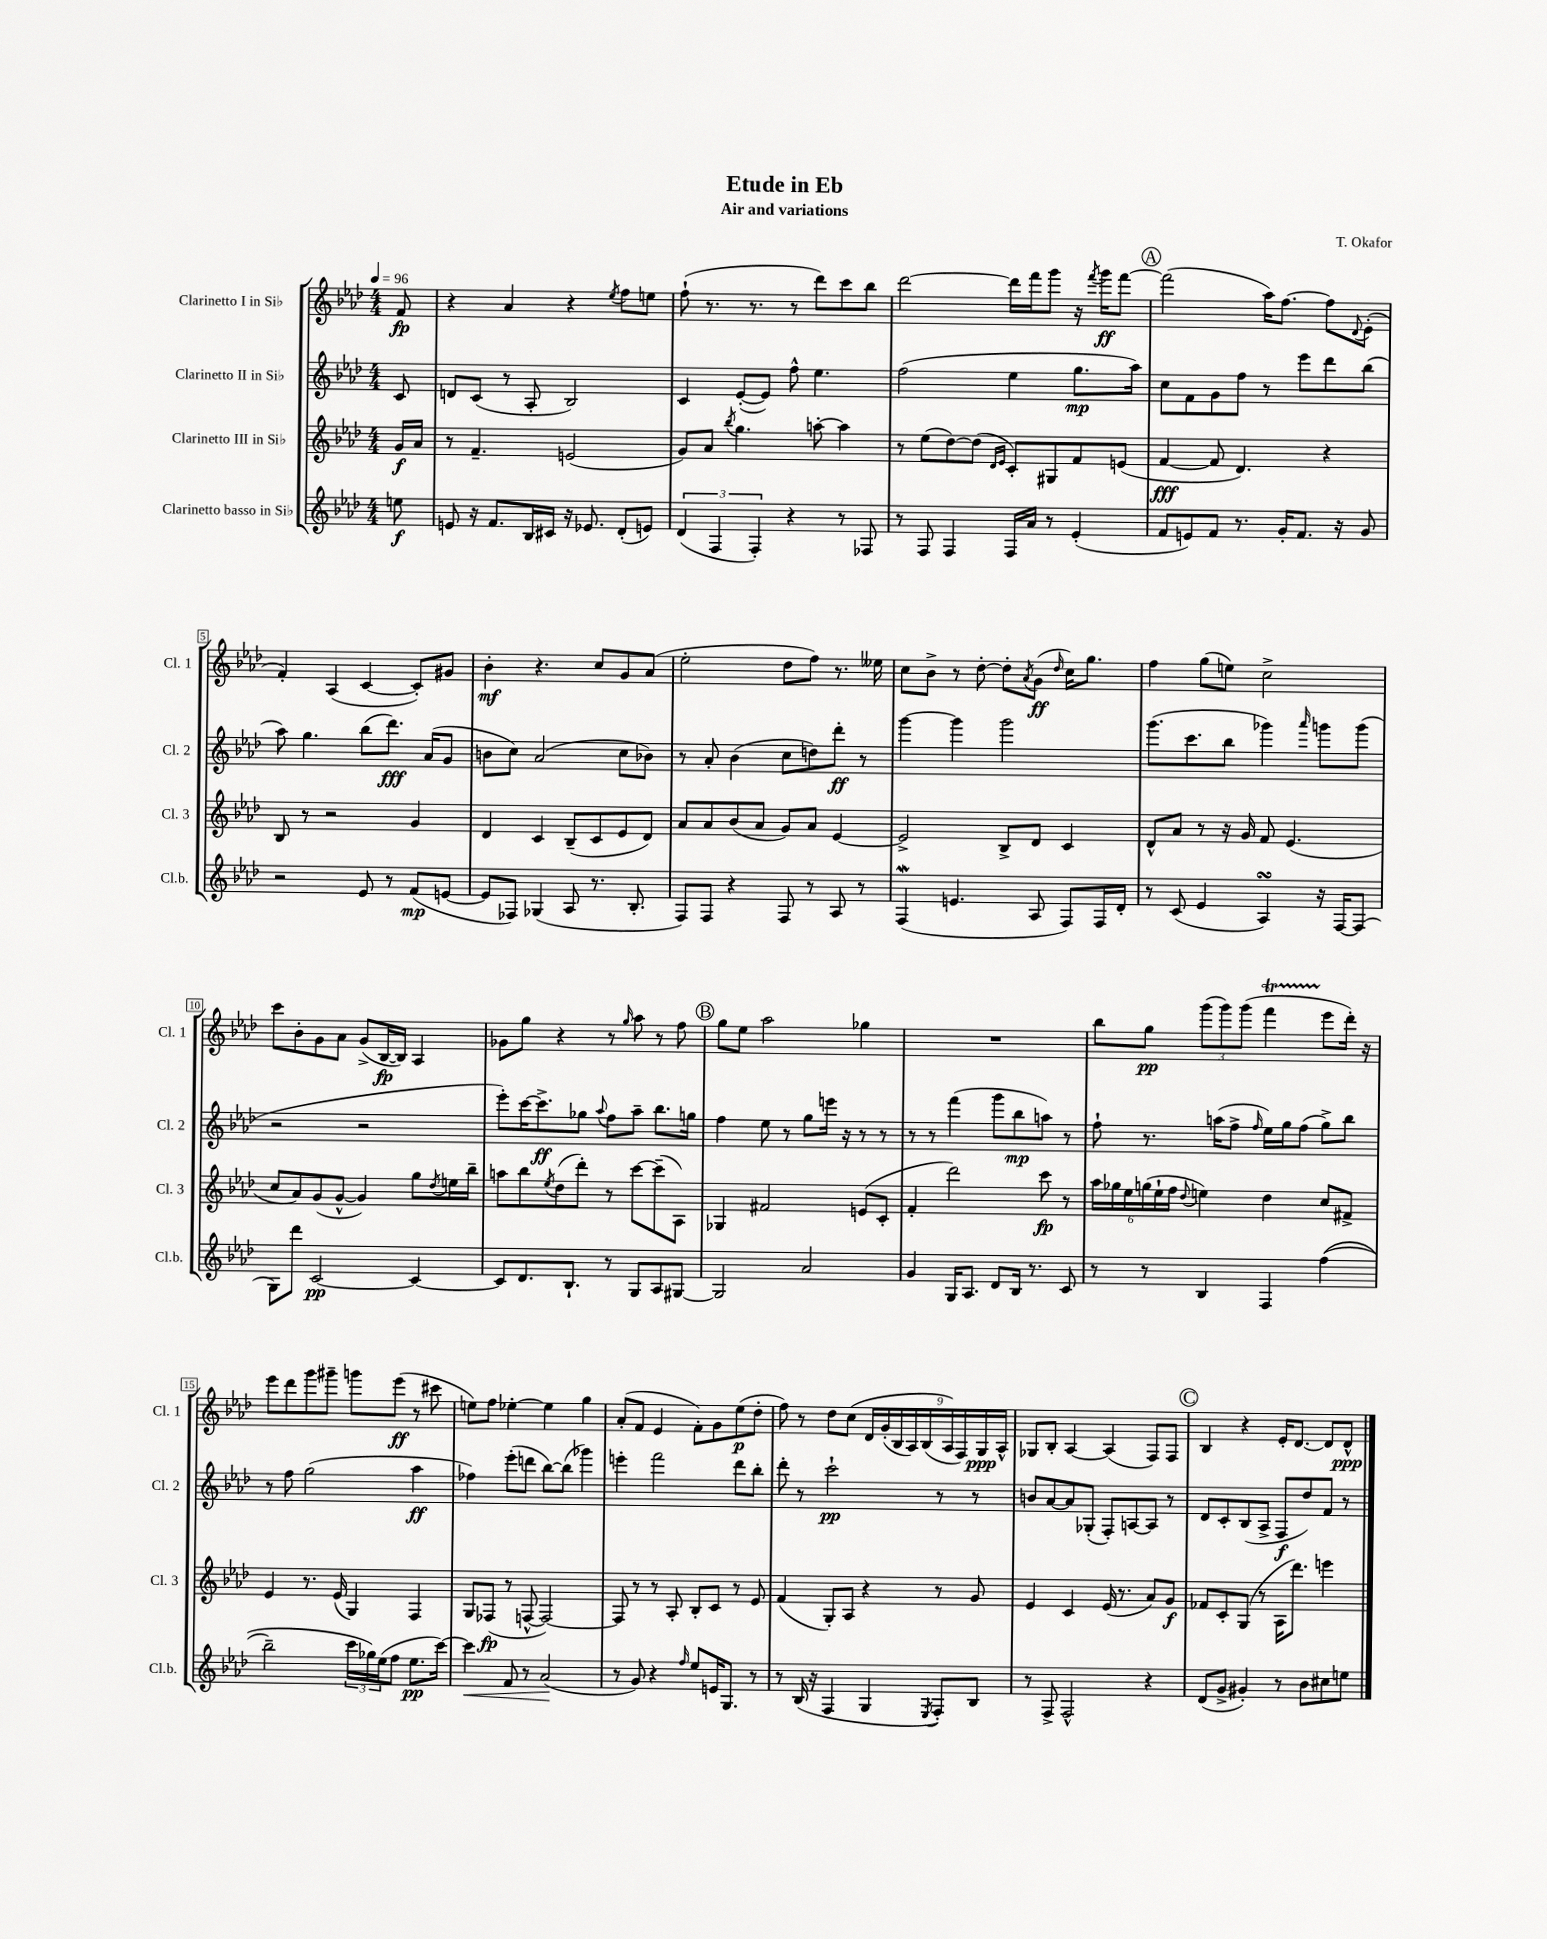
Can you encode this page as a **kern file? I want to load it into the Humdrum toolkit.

**kern	**dynam	**kern	**dynam	**kern	**dynam	**kern	**dynam
*part4	*part4	*part3	*part3	*part2	*part2	*part1	*part1
*staff4	*staff4	*staff3	*staff3	*staff2	*staff2	*staff1	*staff1
*I"Clarinetto basso in Si♭	*	*I"Clarinetto III in Si♭	*	*I"Clarinetto II in Si♭	*	*I"Clarinetto I in Si♭	*
*I'Cl.b.	*	*I'Cl. 3	*	*I'Cl. 2	*	*I'Cl. 1	*
*clefG2	*	*clefG2	*	*clefG2	*	*clefG2	*
*k[b-e-a-d-]	*	*k[b-e-a-d-]	*	*k[b-e-a-d-]	*	*k[b-e-a-d-]	*
*M4/4	*	*M4/4	*	*M4/4	*	*M4/4	*
*MM96	*	*MM96	*	*MM96	*	*MM96	*
=	=	=	=	=	=	=	=
8een\	f	16g/LL	f	8c/	.	8f/	fp
.	.	16a-/JJ	.	.	.	.	.
=1	=1	=1	=1	=1	=1	=1	=1
8en/	.	8r	.	8dn/L	.	4r	.
16r	.	4.f~/	.	(8c/J	.	.	.
8.f/L	.	.	.	.	.	.	.
.	.	.	.	8r	.	4a-/	.
16B-/L	.	.	.	8A-'/	.	.	.
16c#X/JJ	.	.	.	.	.	.	.
16r	.	(2en/	.	2B-/)	.	4r	.
8.e-X/	.	.	.	.	.	.	.
.	.	.	.	.	.	8qee-/	.
(8d-'/L	.	.	.	.	.	8ff\L	.
8en/J)	.	.	.	.	.	8een\J	.
=2	=2	=2	=2	=2	=2	=2	=2
(6d-/	.	8g/L)	.	4c/	.	(8ff`\	.
.	.	8a-/J	.	.	.	8.r	.
6F/	.	.	.	.	.	.	.
.	.	8qbb-/	.	.	.	.	.
.	.	4.gg\	.	([8e-'/L	.	.	.
.	.	.	.	.	.	8.r	.
6F'/)	.	.	.	.	.	.	.
.	.	.	.	8e-/J])	.	.	.
4r	.	.	.	8ff^^\	.	8r	.
.	.	[8aan'\	.	4.ee-\	.	8ddd-\L)	.
8r	.	4aa\]	.	.	.	8ccc\	.
8F-X/	.	.	.	.	.	8bb-\J	.
=3	=3	=3	=3	=3	=3	=3	=3
8r	.	8r	.	(2ff\	.	[2ddd-\	.
8F/	.	(8ee-\L	.	.	.	.	.
4F/	.	[8dd-\)	.	.	.	.	.
.	.	(8dd-\J]	.	.	.	.	.
.	.	16qqd-/LL	.	.	.	.	.
.	.	16qqe-/JJ	.	.	.	.	.
16F/LL	.	8c'/L)	.	4ee-\	.	16ddd-\LL]	.
16a-/JJ	.	.	.	.	.	16fff\J	.
8r	.	8G#X/	.	.	.	8ggg\J	.
(4e-'/	.	8f/	.	8.gg\L	mp	16r	.
.	.	.	.	.	.	8qfff/	.
.	.	.	.	.	.	16ggg\KL	ff
.	.	(8en/J	.	.	.	[8fff\J	.
.	.	.	.	16aa-\Jk)	.	.	.
!!LO:REH:place=s1:t=A
=4	=4	=4	=4	=4	=4	=4	=4
8f/L	.	[4f/	fff	8cc\L	.	(2fff\]	.
8en/)	.	.	.	8f\	.	.	.
8f/J	.	8f/]	.	8g\	.	.	.
8.r	.	4.d-/)	.	8ff\J	.	.	.
.	.	.	.	8r	.	16aa-\KL)	.
16g'/KL	.	.	.	.	.	[8.ff\J	.
8.f/J	.	.	.	8eee-\L	.	.	.
.	.	4r	.	8ddd-\	.	8ff\L]	.
16r	.	.	.	.	.	.	.
.	.	.	.	.	.	8qqd-/	.
8g/	.	.	.	(8bb-\J	.	(8e-'\J	.
!!LO:LB:g=z
=5	=5	=5	=5	=5	=5	=5	=5
2r	.	8B-/	.	8aa-\)	.	4f'/)	.
.	.	8r	.	4.gg\	.	.	.
.	.	2r	.	.	.	(4A-/	.
8e-/	.	.	.	(8bb-\L	.	[4c/	.
8r	.	.	.	8.ddd-\J)	fff	.	.
(8f/L	mp	4g/	.	.	.	8c'/L])	.
.	.	.	.	(16a-/KL	.	.	.
[8en/J	.	.	.	8g/J	.	8g#X/J	.
=6	=6	=6	=6	=6	=6	=6	=6
8e/L]	.	4d-/	.	8bn\L	.	4b-'\	mf
8F-X/J)	.	.	.	8cc\J)	.	.	.
(4G-X/	.	4c/	.	(2a-/	.	4.r	.
8A-/	.	(8B-~/L	.	.	.	.	.
8.r	.	8c/	.	.	.	8cc/L	.
.	.	8e-/	.	8cc\L	.	8g/	.
8.B-'/	.	.	.	.	.	.	.
.	.	8d-/J)	.	8b-X\J)	.	(8a-/J	.
=7	=7	=7	=7	=7	=7	=7	=7
8F/L)	.	8a-/L	.	8r	.	2ee-'\	.
8F/J	.	8a-/	.	8a-'/	.	.	.
4r	.	(8b-/	.	(4b-\	.	.	.
.	.	8a-/J	.	.	.	.	.
8F/	.	8g/L)	.	8cc\L	.	8dd-\L	.
8r	.	8a-/J	.	8ddn\)	.	8ff\J)	.
8A-/	.	[4e-/	.	8ddd-'\J	ff	8.r	.
8r	.	.	.	8r	.	.	.
.	.	.	.	.	.	16ee--X\	.
=8	=8	=8	=8	=8	=8	=8	=8
(4FW/	.	2e-^/]	.	[4ggg\	.	8cc\L	.
.	.	.	.	.	.	8b-^\J	.
4.en/	.	.	.	4ggg\]	.	8r	.
.	.	.	.	.	.	[8dd-'\	.
.	.	8B-^/L	.	2ggg\	.	8dd-'\L]	.
.	.	.	.	.	.	8qa-/	.
8A-/	.	8d-/J	.	.	.	(8g\J	ff
.	.	.	.	.	.	16qqdd-/	.
8F/L)	.	4c/	.	.	.	16cc\KL)	.
.	.	.	.	.	.	8.gg\J	.
16F/L	.	.	.	.	.	.	.
16d-'/JJ	.	.	.	.	.	.	.
=9	=9	=9	=9	=9	=9	=9	=9
8r	.	8d-^^/L	.	(8.ggg\L	.	4ff\	.
(8c/	.	8a-/J	.	.	.	.	.
.	.	.	.	8.ccc\	.	.	.
4e-/	.	8r	.	.	.	(8gg\L	.
.	.	16r	.	8bb-\J	.	8een\J)	.
.	.	16g/	.	.	.	.	.
4A-sSSs/)	.	8f/	.	4ggg-X\)	.	2cc^\	.
.	.	(4.e-/	.	.	.	.	.
.	.	.	.	16qqaaa-/	.	.	.
16r	.	.	.	8gggn\L	.	.	.
[16F/KL	.	.	.	.	.	.	.
(8F/J]	.	.	.	(8ggg\J	.	.	.
!!LO:LB:g=z
=10	=10	=10	=10	=10	=10	=10	=10
8G\L)	.	8cc/L	.	2r	.	8ccc\L	.
8ddd-\J	.	8a-/)	.	.	.	8b-'\	.
[2c/	pp	(8g/	.	.	.	8g\	.
.	.	[8g^^/J	.	.	.	8a-\J	.
.	.	4g/])	.	2r	.	(8g^/L	.
.	.	.	.	.	.	[16B-/L	fp
.	.	.	.	.	.	16B-/JJ])	.
4c/_	.	8gg\L	.	.	.	4A-/	.
.	.	8qdd-/	.	.	.	.	.
.	.	16een\L	.	.	.	.	.
.	.	16bb-~\JJ	.	.	.	.	.
=11	=11	=11	=11	=11	=11	=11	=11
8c/L]	.	8aan\L	.	8eee-'\L)	.	8g-X\L	.
8.d-/	.	8bb-\	.	[16ccc\K	.	8gg\J	.
.	.	.	.	8.ccc^\]	ff	.	.
.	.	8qee-/	.	.	.	.	.
.	.	(8dd-\	.	.	.	4r	.
8.B-`/J	.	.	.	.	.	.	.
.	.	8ddd-'\J)	.	8gg-X\J	.	.	.
.	.	.	.	8qqaa-/	.	.	.
8r	.	8r	.	8ff\L	.	8r	.
.	.	.	.	.	.	16qqgg/	.
8G/L	.	[8ccc\L	.	8aa-~\J	.	8aa-\	.
8A-/	.	(8ccc~\]	.	8.bb-\L	.	8r	.
[8G#X/J	.	8A-\J)	.	.	.	8ff\	.
.	.	.	.	16ggn\Jk	.	.	.
!!LO:REH:place=s1:t=B
=12	=12	=12	=12	=12	=12	=12	=12
2G#/]	.	4G-X/	.	4ff\	.	8gg\L	.
.	.	.	.	.	.	8ee-\J	.
.	.	2f#X/	.	8ee-\	.	2aa-\	.
.	.	.	.	8r	.	.	.
2a-/	.	.	.	8gg\L	.	.	.
.	.	.	.	16eeen\Jk	.	.	.
.	.	.	.	16r	.	.	.
.	.	(8en/L	.	8r	.	4gg-X\	.
.	.	8c'/J	.	8r	.	.	.
=13	=13	=13	=13	=13	=13	=13	=13
4g/	.	4f'/	.	8r	.	1r	.
.	.	.	.	8r	.	.	.
16G/KL	.	2ddd-\)	.	(4fff\	.	.	.
8.A-/J	.	.	.	.	.	.	.
8d-/L	.	.	.	8ggg\L	.	.	.
16B-/Jk	.	.	.	8bb-\	mp	.	.
8.r	.	.	.	.	.	.	.
.	.	8ccc\	fp	8aan\J)	.	.	.
8c/	.	8r	.	8r	.	.	.
=14	=14	=14	=14	=14	=14	=14	=14
8r	.	24aa-\LL	.	8ff`\	.	8bb-\L	.
.	.	24gg-X\	.	.	.	.	.
.	.	24ee-\	.	.	.	.	.
8r	.	(24ggn\	.	8.r	.	8gg\J	pp
.	.	24ee-`\	.	.	.	.	.
.	.	24ff\JJ	.	.	.	.	.
.	.	8qqdd-/	.	.	.	.	.
4B-/	.	4een\)	.	.	.	(12ggg\L	.
.	.	.	.	(16aan\KL	.	.	.
.	.	.	.	.	.	12ggg\)	.
.	.	.	.	8ff^\J	.	.	.
.	.	.	.	.	.	(12ggg\J	.
.	.	.	.	16qqff/	.	.	.
4F/	.	4dd-\	.	16ee-\LL)	.	4fffT\	.
.	.	.	.	16gg\J	.	.	.
.	.	.	.	(8ff\J	.	.	.
((4ff\	.	8cc/L	.	8gg^\L)	.	8eee-\L	.
.	.	8f#X^/J	.	8bb-\J	.	16ddd-'\Jk)	.
.	.	.	.	.	.	16r	.
!!LO:LB:g=z
=15	=15	=15	=15	=15	=15	=15	=15
2bb-~\)	.	4e-/	.	8r	.	8eee-\L	.
.	.	.	.	8ff\	.	8ddd-\	.
.	.	8.r	.	(2gg\	.	8ggg\	.
.	.	.	.	.	.	8ggg#X~\J	.
.	.	(16e-/	.	.	.	.	.
24ccc\LL	.	4G/)	.	.	.	8gggn\L	.
24gg-X\)	.	.	.	.	.	.	.
(24ee-\J	.	.	.	.	.	.	.
8ff\J	.	.	.	.	.	(8eee-\J	ff
8.ee-\L	pp	4F/	.	4aa-\	ff	8r	.
.	.	.	.	.	.	8ccc#X\	.
[16ccc\Jk)	.	.	.	.	.	.	.
=16	=16	=16	=16	=16	=16	=16	=16
!	!LO:HP:b	!	!	!	!	!	!
4ccc\]	<	8G/L	.	4ff-X\)	.	8een\L)	.
.	.	(8F-X/J	fp	.	.	8ff\J	.
8f/	.	8r	.	(8eee-'\L	.	[4ee-X'\	.
8r	.	[8Fn^^/	.	8dddn\J	.	.	.
(2a-/	.	2F/_)	.	[8bb-\L)	.	4ee-\]	.
.	.	.	.	(8bb-\J]	.	.	.
.	.	.	.	4ggg-X\)	.	4gg\	.
.	[	.	.	.	.	.	.
=17	=17	=17	=17	=17	=17	=17	=17
8r	.	8F/]	.	4eeen'\	.	(8a-'/L	.
8g/)	.	8r	.	.	.	8f/J	.
4r	.	8r	.	2fff\	.	4e-/	.
.	.	8A-'/	.	.	.	.	.
16qqff/	.	.	.	.	.	.	.
8ee-/L	.	8B-'/L	.	.	.	8f'\L)	.
16en/K	.	8c/J	.	.	.	8g\	.
8.G/J	.	.	.	.	.	.	.
.	.	8r	.	8ddd-\L	.	(8ee-\	p
8r	.	8e-/	.	8bb-'\J	.	8dd-'\J	.
=18	=18	=18	=18	=18	=18	=18	=18
8r	.	(4f/	.	8ddd-'\	.	8ff\)	.
(16B-/	.	.	.	8r	.	8r	.
16r	.	.	.	.	.	.	.
4F/	.	8G'/L)	.	2ccc`\	pp	8dd-\L	.
.	.	8A-/J	.	.	.	(8cc\J	.
4G/	.	4r	.	.	.	18d-/LL	.
.	.	.	.	.	.	(18g'/	.
.	.	.	.	.	.	18B-/	.
.	.	.	.	.	.	18A-/)	.
.	.	.	.	.	.	(18B-/	.
8qE-/	.	.	.	.	.	.	.
8F'/L)	.	8r	.	8r	.	.	.
.	.	.	.	.	.	18A-/)	.
.	.	.	.	.	.	18F/)	.
8B-/J	.	8g/	.	8r	.	.	.
.	.	.	.	.	.	18G/	ppp
.	.	.	.	.	.	18A-^^/JJ	.
=19	=19	=19	=19	=19	=19	=19	=19
8r	.	4e-/	.	8bn/L	.	8G-X/L	.
8F^/	.	.	.	[8a-/	.	8B-'/J	.
2F^^/	.	4c/	.	8a-/]	.	[4A-/	.
.	.	.	.	(8G-X'/J	.	.	.
.	.	(16e-/	.	8F'/L)	.	(4A-/]	.
.	.	8.r	.	.	.	.	.
.	.	.	.	[8An/	.	.	.
4r	.	8a-/L)	.	8A/J]	.	8F/L)	.
.	.	8g/J	f	8r	.	8F/J	.
!!LO:REH:place=s1:t=C
=20	=20	=20	=20	=20	=20	=20	=20
(8d-/L	.	8f-X/L	.	8d-/L	.	4B-/	.
8g^/J	.	8c'/	.	8c'/	.	.	.
4g#X'/)	.	(8G/J	.	(8B-/	.	4r	.
.	.	8r	.	8A-^/J	.	.	.
8r	.	16A-\KL	.	8F/L	f	16e-'/KL	.
.	.	8.ddd-\J)	.	.	.	[8.d-/J	.
8b-\L	.	.	.	8dd-/)	.	.	.
8cc#X\	.	4eeen\	.	8f/J	.	8d-/L]	.
8een\J	.	.	.	8r	.	8d-^^/J	ppp
==	==	==	==	==	==	==	==
*-	*-	*-	*-	*-	*-	*-	*-
